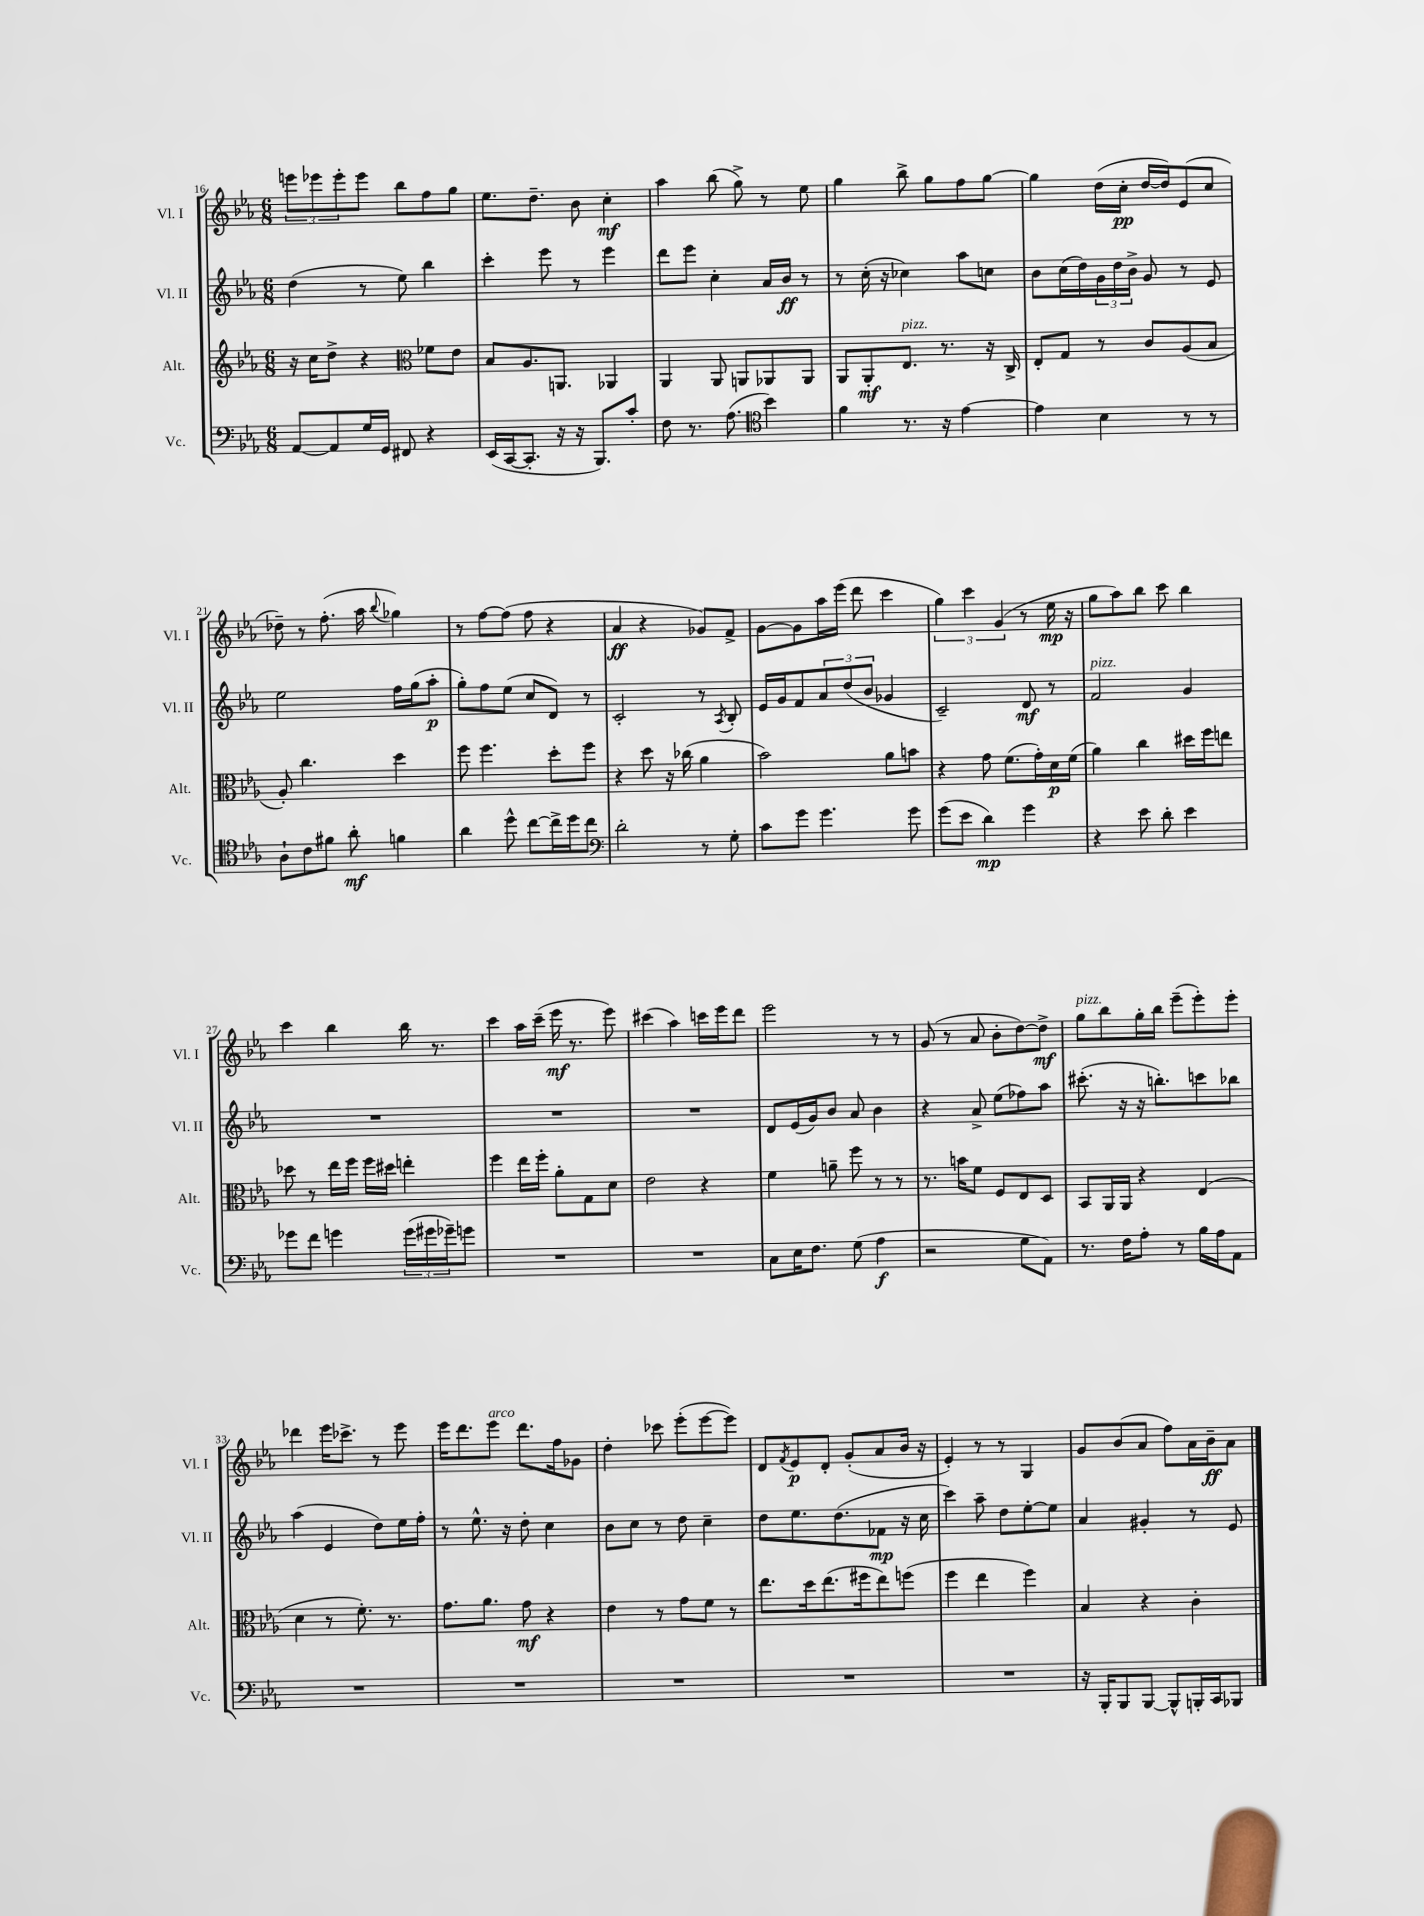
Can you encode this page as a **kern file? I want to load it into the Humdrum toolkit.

**kern	**kern	**kern	**kern
*staff4	*staff3	*staff2	*staff1
*clefF4	*clefG2	*clefG2	*clefG2
*k[b-e-a-]	*k[b-e-a-]	*k[b-e-a-]	*k[b-e-a-]
*M6/8	*M6/8	*M6/8	*M6/8
[8AA-	16r	(4dd	12eee
.	16cc	.	.
.	.	.	12eee-
8AA-]	8dd^	.	.
.	.	.	12eee-'
16G	4r	8r	8eee-
16GG	.	.	.
8FF#	.	8ee-)	8bb-
*	*clefC3	*	*
4r	8f-	4bb-	8ff
.	8e-	.	8gg
=	=	=	=
(16EE-	8B-	4ccc'	8.ee-
[16CC	.	.	.
8.CC']	8.A-	.	.
.	.	.	8.dd~
.	.	8eee-	.
16r	8.AA	.	.
16r	.	8r	8b-
8.BBB-)	.	.	.
.	4AA-	4eee-	4cc'
8c'	.	.	.
=	=	=	=
8F	4AA-	8ddd	4aa-
8.r	.	8eee-	.
.	8AA-	4cc'	(8bb-
(8.A-	.	.	.
.	8AA	.	8gg^)
*clefC4	*	*	*
4b-)	8AA-	16a-	8r
.	.	16b-	.
.	8AA-	8r	8ee-
=	=	=	=
4f	8AA-	8r	4gg
.	8AA-'	(16cc'	.
.	.	16r	.
8.r	8.E-	4cc-)	8bb-^
.	.	.	8gg
16r	8.r	.	.
[4e-	.	8aa-	8ff
.	16r	8cc	[8gg
.	16C^	.	.
=	=	=	=
4e-]	8E-'	8b-	4gg]
.	8G	(16cc	.
.	.	16dd)	.
4B-	8r	24g	(16dd
.	.	24dd	.
.	.	.	16cc'
.	.	24b-^	.
.	8c	8g	[16dd
.	.	.	16dd])
8r	(8A-	8r	(8e-
8r	8B-	8e-	8cc
=	=	=	=
8A-`	8A-')	2ee-	8dd-~)
8c	4.cc	.	8r
8f#	.	.	(8.ff'
8a-'	.	.	.
.	.	.	16aa-
.	.	.	8qqbb-
4f	4dd	16ff	4gg-)
.	.	(16gg	.
.	.	8aa-'	.
=	=	=	=
4a-	8ff	8gg')	8r
.	4.ff	8ff	[8ff
8dd^^	.	(8ee-	(8ff]
[8cc	.	8cc	8ff
16cc^]	8dd'	8d)	4r
16dd	.	.	.
8cc	8ff	8r	.
=	=	=	=
*clefF4	*	*	*
2d'	4r	2c'	4a-
.	8dd	.	4r
.	16r	.	.
.	(16cc-	.	.
8r	4a-	8r	8g-)
.	.	8qA-	.
8G'	.	8B-'	8f^
=	=	=	=
8c	2b-)	16e-	[8g
.	.	16g	.
8g	.	8f	8g]
4.g	.	12a-	16aa-
.	.	.	(16eee-
.	.	(12dd	.
.	.	.	8ddd
.	.	12b-	.
.	8a-	4g-	4ccc
8g	8b	.	.
=	=	=	=
(8g	4r	2c~)	6gg)
8e-	.	.	.
.	.	.	6ccc
4d)	8g	.	.
.	.	.	(6g
.	(8.f	.	.
4g	.	8d	8r
.	16g')	.	.
.	16d	8r	16ee-
.	(16f	.	16r
=	=	=	=
4r	4a-)	2f	8gg
.	.	.	8aa-)
8e-	4cc	.	8bb-
8d'	.	.	8ccc
4e-	16dd#	4g	4bb-
.	16ff	.	.
.	8ee	.	.
=	=	=	=
8g-	8dd-	2.r	4ccc
8f	8r	.	.
4g	16ee-	.	4bb-
.	16ff	.	.
.	16ff	.	.
.	16dd#	.	.
(24g	4ee'	.	16bb-
24g#	.	.	.
.	.	.	8.r
24g-~)	.	.	.
8g	.	.	.
=	=	=	=
2.r	4ff	2.r	4ccc
.	16ee-	.	16aa-
.	16ff'	.	(16ccc~
.	8a-'	.	16eee-
.	.	.	8.r
.	8G	.	.
.	8d	.	8eee-)
=	=	=	=
2.r	2e-	2.r	(4ccc#
.	.	.	4aa-)
.	4r	.	16ccc
.	.	.	16eee-
.	.	.	8ddd
=	=	=	=
8C	4f	8d	2eee-
16E-	.	(16e-	.
8.F	.	16g)	.
.	8a~	8b-	.
(8G	8ff	8a-	.
4A-	8r	4b-	8r
.	8r	.	8r
=	=	=	=
2r	8.r	4r	(8g
.	.	.	8r
.	16b	.	.
.	8f	8a-^	8a-
.	8F	(8ee-	8b-'
8G	8E-	8ff-)	[8dd)
8AA-)	8D	8aa-	8dd^]
=	=	=	=
8.r	8BB-	(8.ccc#'	8gg
.	16AA-	.	8bb-
16F	16AA-	16r	.
8A-'	4r	16r	16gg'
.	.	8.bb')	16bb-
8r	.	.	(8eee-~
16B-	(4E-	8ccc	8eee-')
16A-	.	.	.
8AA-	.	8bb-	8eee-'
=	=	=	=
2.r	4d	(4aa-	4ddd-
.	8r	4e-	16eee-
.	.	.	8.ccc-^
.	8.f')	.	.
.	.	8dd)	8r
.	8.r	.	.
.	.	16ee-	8eee-
.	.	16ff'	.
=	=	=	=
2.r	8.g	8r	16eee-
.	.	.	8.ddd
.	.	8.ee-^^	.
.	8.a-	.	.
.	.	.	8eee-
.	.	16r	.
.	8g	8dd'	8.ddd
.	4r	4cc	.
.	.	.	16ff
.	.	.	8g-
=	=	=	=
2.r	4e-	8b-	4dd'
.	.	8cc	.
.	8r	8r	8ccc-
.	8g	8dd	(8eee-'
.	8f	4cc~	[8eee-
.	8r	.	8eee-])
=	=	=	=
2.r	8.ee-	8dd	8d
.	.	.	8qf
.	.	8.ee-	8e-
.	16dd	.	.
.	(8.ee-	.	8d'
.	.	(8.dd	.
.	.	.	(8g'
.	16ff#	.	.
.	8ee-)	8f-	8a-
.	(8ff	16r	16b-
.	.	16cc	16r
=	=	=	=
2.r	4ff	4ccc)	4e-')
.	4ee-	8aa-~	8r
.	.	8dd	8r
.	4ff)	[8ee-'	4G
.	.	8ee-]	.
=	=	=	=
16r	4B-	4a-	8g
16BBB-'	.	.	.
8BBB-	.	.	(8b-
[8BBB-	4r	4g#'	8a-
8BBB-^^]	.	.	8ff)
16BBB'	4c'	8r	16a-
16CC	.	.	16b-~
8BBB-	.	8e-	8a-
==	==	==	==
*-	*-	*-	*-
